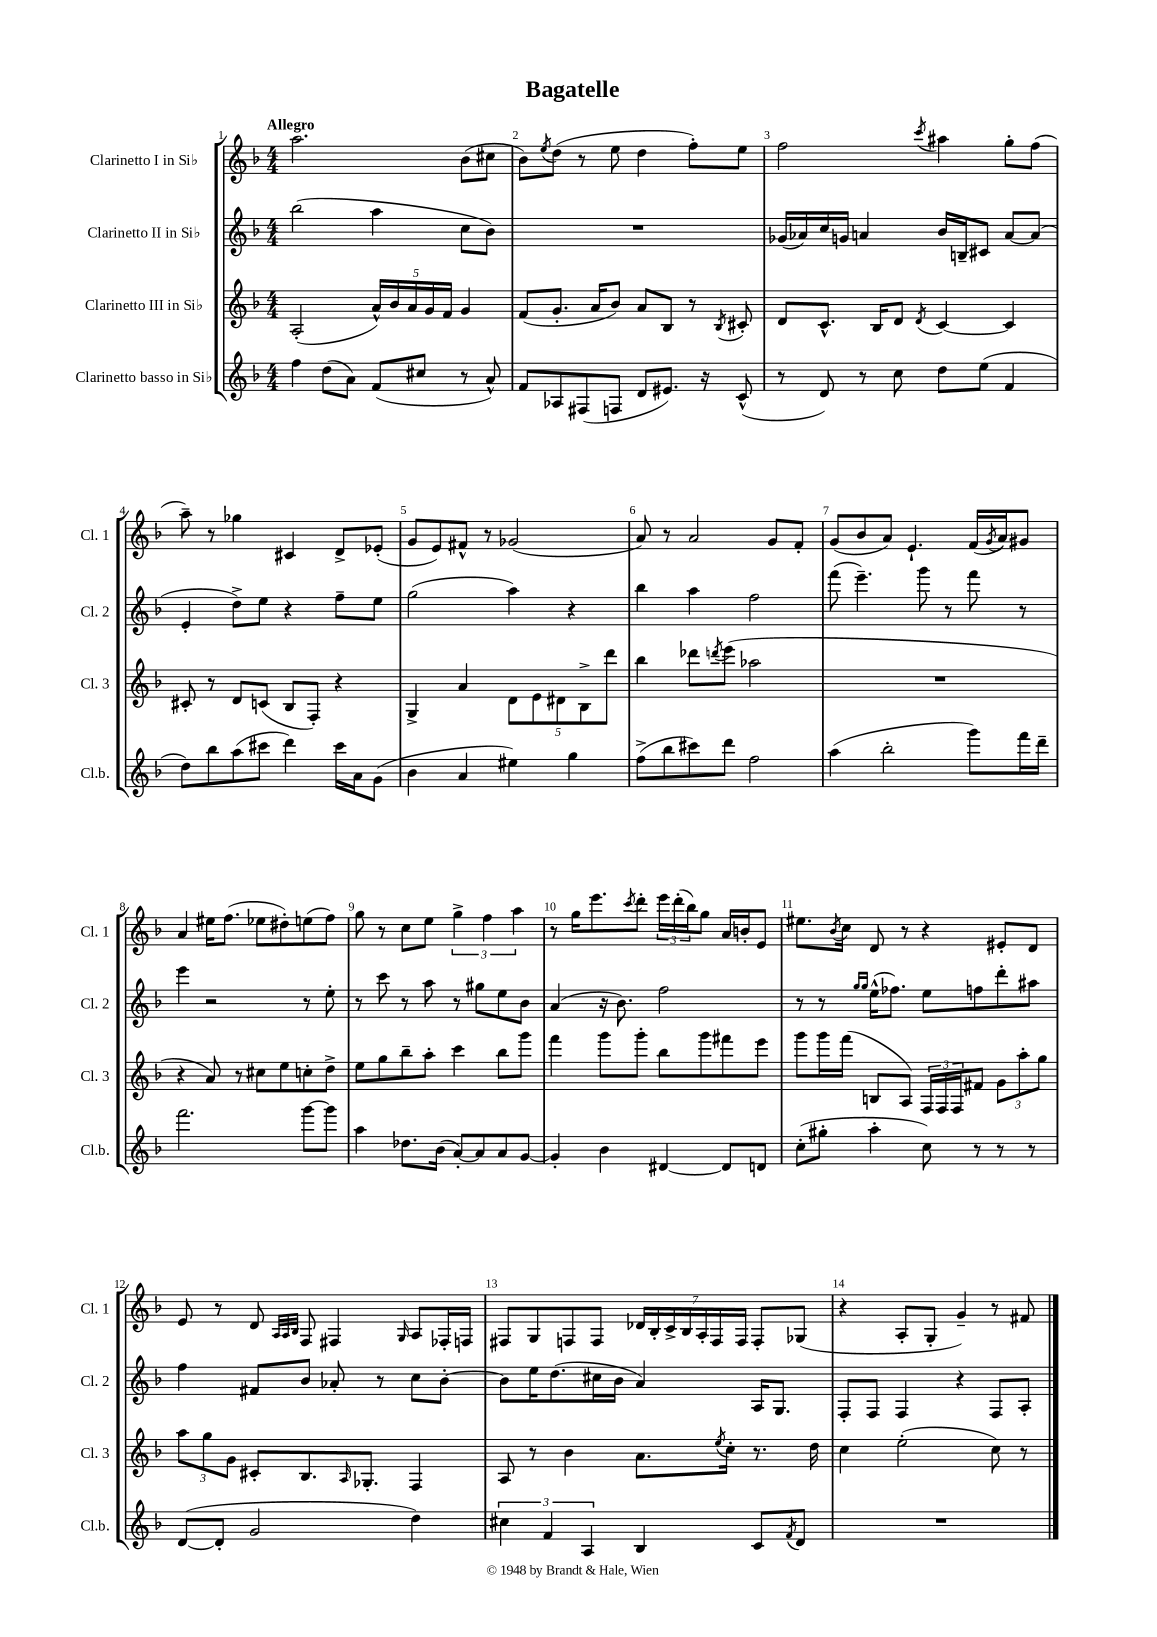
\header { title = "Bagatelle" }
<<
\new StaffGroup <<
\new Staff = "s0" \with { instrumentName = "Clarinetto I in Sib" shortInstrumentName = "Cl. 1" } {
    \clef treble \key f \major \numericTimeSignature \time 4/4 \tempo "Allegro"
    a''2. bes'8( cis''8 |
    bes'8) \acciaccatura { e''8 } d''8( r8 e''8 d''4 f''8-.) e''8 |
    f''2 \acciaccatura { c'''8 } ais''4 g''8-. f''8( |
    a''8--) r8 ges''4 cis'4 d'8-> ees'8-.( |
    g'8 e'8) fis'8-^ r8 ges'2( |
    a'8) r8 a'2 g'8 f'8-. |
    g'8( bes'8 a'8) e'4.-! f'16( \acciaccatura { g'8 } a'16) gis'8 |
    a'4 eis''16 f''8.( ees''8 dis''8-.) e''8( f''8) |
    g''8 r8 c''8 e''8 \tuplet 3/2 { g''4-> f''4 a''4 } |
    r8 g''16 e'''8. \acciaccatura { c'''8 } d'''8-. \tuplet 3/2 { e'''16 d'''16-.( bes''16) } g''8 a'16 b'16-. e'8 |
    eis''8. \acciaccatura { bes'8 } c''16 d'8 r8 r4 eis'8-. d'8 |
    e'8 r8 d'8 \grace { a32 a32 bes32 } f8 fis4 \grace { g16 } a8 fes16-. f16 |
    fis8 g8 f8 f8 \tuplet 7/4 { des'16 bes16-. c'16-> bes16 a16-. f16 f16 } f8-. ges8( |
    r4 a8-. g8-. g'4--) r8 fis'8 \bar "|." |
}
\new Staff = "s1" \with { instrumentName = "Clarinetto II in Sib" shortInstrumentName = "Cl. 2" } {
    \clef treble \key f \major \numericTimeSignature \time 4/4
    bes''2( a''4 c''8 bes'8) |
    R1 |
    ges'16( aes'16) c''16 g'16 a'4 bes'16 b16-- cis'8 a'8~ a'8( |
    e'4-. d''8->) e''8 r4 f''8-- e''8 |
    g''2( a''4) r4 |
    bes''4 a''4 f''2 |
    f'''8( e'''4.--) g'''8 r8 f'''8 r8 |
    e'''4 r2 r8 e''8-. |
    r8 c'''8 r8 a''8 r8 gis''8 e''8 bes'8 |
    a'4( r16 bes'8.) f''2 |
    r8 r8 \grace { g''16 g''16 } e''16-^( fes''8.) e''8 f''8 d'''8-. ais''8 |
    f''4 fis'8 bes'8 aes'8-. r8 c''8 bes'8~-. |
    bes'8 e''16 d''8.( cis''16 bes'16 a'4) a16 g8. |
    f8-. f8 f4 r4 f8 a8-. \bar "|." |
}
\new Staff = "s2" \with { instrumentName = "Clarinetto III in Sib" shortInstrumentName = "Cl. 3" } {
    \clef treble \key f \major \numericTimeSignature \time 4/4
    a2-.( \tuplet 5/4 { a'16-^) bes'16 a'16 g'16 f'16 } g'4 |
    f'8( g'8.-. a'16 bes'8) a'8 bes8 r8 \acciaccatura { bes8 } cis'8-. |
    d'8 c'8.-^ bes16 d'8 \acciaccatura { d'8 } c'4~ c'4 |
    cis'8-. r8 d'8 c'8( bes8 f8-.) r4 |
    g4-> a'4 \tuplet 5/4 { d'8 e'8 dis'8 bes8-> d'''8 } |
    bes''4 des'''8 \acciaccatura { d'''8 } e'''8( aes''2 |
    R1 |
    r4 a'8) r8 cis''8 e''8 c''8-. d''8-> |
    e''8 g''8 bes''8-- a''8-. c'''4 bes''8 g'''8 |
    f'''4 g'''8 g'''8-. bes''8 g'''8 fis'''8 e'''8 |
    g'''8 g'''16 f'''16( b8 a8) \tuplet 3/2 { f16 f16 f16 } fis'8 \tuplet 3/2 { g'8 a''8-. g''8 } |
    \tuplet 3/2 { a''8 g''8 g'8 } cis'8-. bes8. \grace { a16 } ges8.-. f4 |
    a8 r8 bes'4 a'8. \acciaccatura { e''8 } c''16-. r8. d''16 |
    c''4 e''2-.( c''8) r8 \bar "|." |
}
\new Staff = "s3" \with { instrumentName = "Clarinetto basso in Sib" shortInstrumentName = "Cl.b." } {
    \clef treble \key f \major \numericTimeSignature \time 4/4
    f''4 d''8( a'8) f'8( cis''8 r8 a'8-^) |
    f'8 aes8 fis8( f8 d'8 eis'8.) r16 c'8-^( |
    r8 d'8) r8 c''8 d''8 e''8( f'4 |
    d''8) bes''8 a''8( cis'''8 d'''4) cis'''16 a'16 g'8( |
    bes'4 a'4 eis''4) g''4 |
    f''8->( bes''8 cis'''8) d'''8 f''2 |
    a''4( bes''2-. g'''8) f'''16 d'''16-- |
    f'''2. g'''8~ g'''8 |
    a''4 des''8. bes'16( a'8~-.) a'8 a'8 g'8~ |
    g'4-. bes'4 dis'4~ dis'8 d'8 |
    c''8-.( gis''8-. a''4-. c''8) r8 r8 r8 |
    d'8~( d'8-. g'2 d''4) |
    \tuplet 3/2 { cis''4 f'4 a4 } bes4 c'8 \acciaccatura { f'8 } d'8 |
    R1 \bar "|." |
}
>>
>>
\layout { \context { \Score \override BarNumber.break-visibility = ##(#f #t #t) barNumberVisibility = #all-bar-numbers-visible } }
